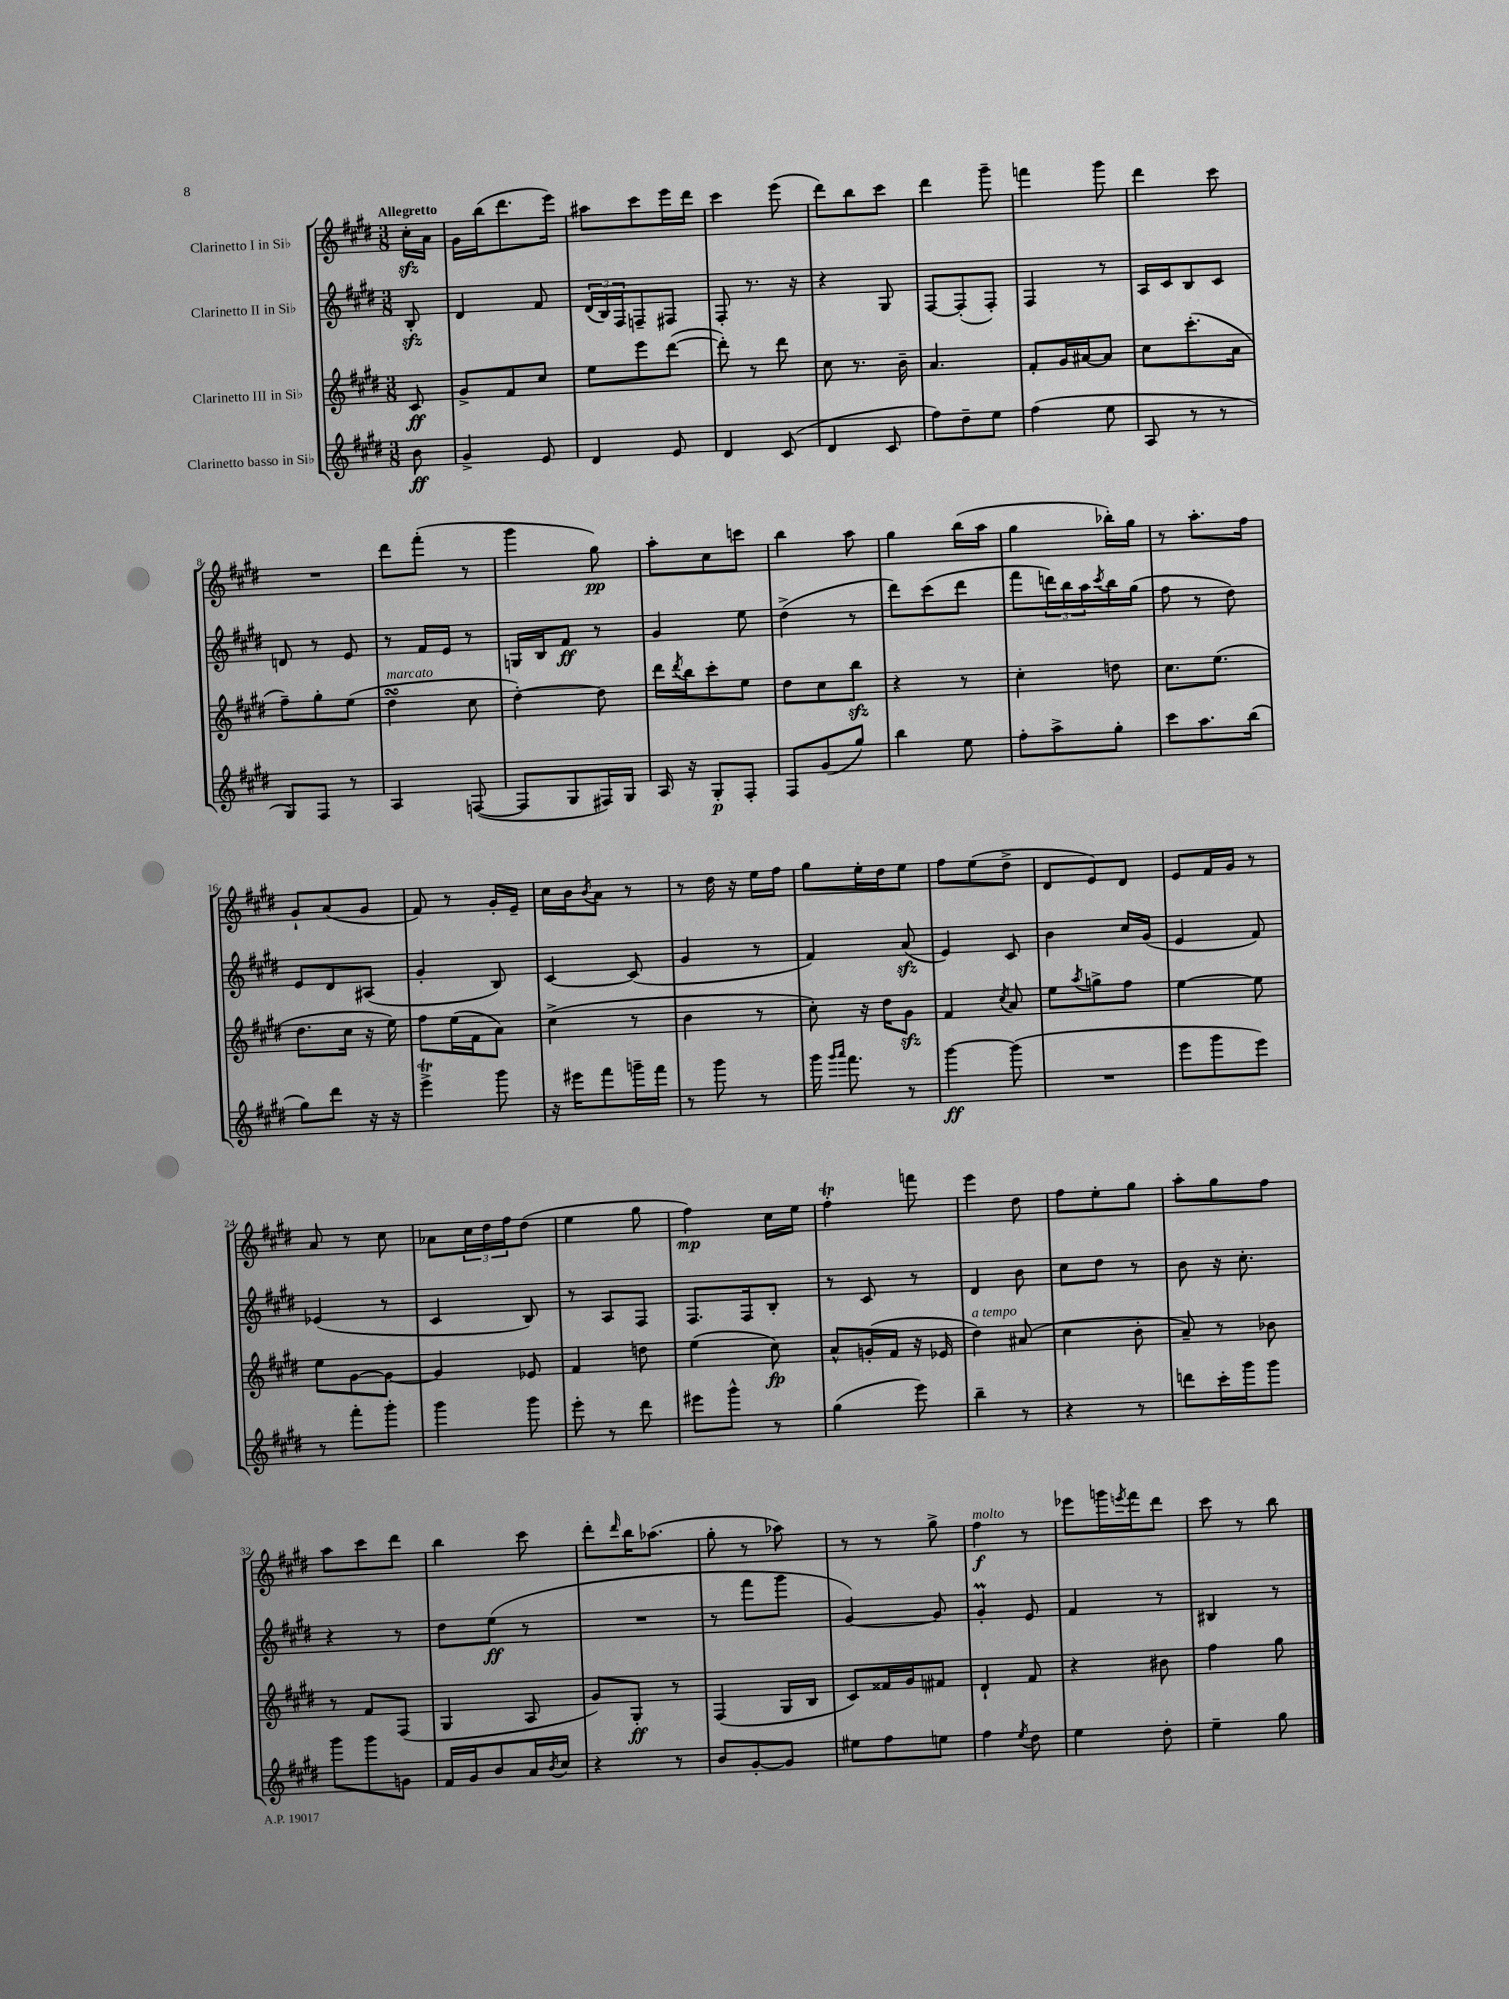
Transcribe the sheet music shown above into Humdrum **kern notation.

**kern	**kern	**kern	**kern
*staff4	*staff3	*staff2	*staff1
*clefG2	*clefG2	*clefG2	*clefG2
*k[f#c#g#d#]	*k[f#c#g#d#]	*k[f#c#g#d#]	*k[f#c#g#d#]
*M3/8	*M3/8	*M3/8	*M3/8
8b\	8c#/	8B'/	16cc#'\LL
.	.	.	16a\JJ
=	=	=	=
4g#^/	8g#^/L	4d#/	16g#\LL
.	.	.	(16bb\J
.	8f#/	.	8.ddd#\
8e/	8cc#/J	8f#/	.
.	.	.	16eee\Jk)
=	=	=	=
4d#/	8ee\L	(24d#/LL	8aa#\L
.	.	24B/)	.
.	.	24F#/J	.
.	8eee\	8F~/	8ccc#\
8e/	([8ddd#\J	8F#/J	16eee\L
.	.	.	16ddd#\JJ
=	=	=	=
4d#/	8ddd#'\])	8F#'/	4ccc#\
.	8r	8.r	.
(8c#/	8ddd#\	.	(8eee\
.	.	16r	.
=	=	=	=
4d#/	8cc#\	4r	8ddd#\L)
.	8.r	.	8bb\
8c#/	.	8G#/	8ccc#\J
.	16b~\	.	.
=	=	=	=
8ff#\L)	4.a/	[8F#/L	4ddd#\
8dd#~\	.	(8F#'/]	.
8ee\J	.	8F#'/J)	8ggg#~\
=	=	=	=
(4ff#\	8f#'/L	4F#/	4fff\
.	16g#/L	.	.
.	[16a#/J	.	.
8ee\	8a#/]J	8r	8ggg#\
=	=	=	=
8A/	8cc#\L	16A/LL	4ddd#\
.	.	16c#/J	.
8r	(8.ccc#'\	8B/	.
8r	.	8c#/J	8ccc#\
.	16a\Jk	.	.
=	=	=	=
8G#/L)	8ff#~\L)	8d/	4.r
8F#/J	8gg#'\	8r	.
8r	(8ee\J	8e/	.
=	=	=	=
4A/	4dd#\	8r	8ddd#\L
.	.	16f#/LL	(8fff#'\J
.	.	16e/JJ	.
([8F/	8cc#\	8r	8r
=	=	=	=
8F/]L	[4dd#'\)	16G/LL	4ggg#\
.	.	16B/J	.
8G#/	.	8f#/J	.
16F#/L)	8dd#\]	8r	8gg#\)
16G#/JJ	.	.	.
=	=	=	=
16A/	16ddd#\LL	4g#/	8aa'\L
.	8qddd#/	.	.
16r	16bb\J	.	.
8G#'/L	8ccc#'\	.	8cc#\
8F#'/J	8ee\J	8ee\	8ccc\J
=	=	=	=
8F#/L	8dd#\L	(4dd#^\	4bb\
(8g#/	8cc#\	.	.
8gg#/J)	8bb\J	8r	8aa\
=	=	=	=
4bb\	4r	8ddd#\L)	4gg#\
.	.	(8ccc#\	.
8ee\	8r	8ddd#\J	(16bb\LL
.	.	.	16aa\JJ
=	=	=	=
8ff#'\L	4cc#'\	8fff#\L	4gg#\
8aa^\	.	24ddd\L)	.
.	.	24bb\	.
.	.	24aa\	.
.	.	8qccc#/	.
8gg#'\J	8dd\	16bb\	16bb-'\LL)
.	.	(16gg#\JJ	16gg#\JJ
=	=	=	=
8ccc#\L	8.cc#\L	8ff#\	8r
8.aa\	.	8r	8.aa'\L
.	(8.ee\J	.	.
.	.	8dd#\)	.
(16bb\Jk	.	.	16ff#\Jk
=	=	=	=
8gg#\L)	8.dd#\L	8e/L	8g#`/L
8ddd#\J	.	8d#/	(8a/
.	16cc#\Jk	.	.
16r	16r	(8A#/J	8g#/J
16r	16ee\)	.	.
=	=	=	=
4eee^\	8ff#\L	4g#'/	8f#/)
.	(16ee\L	.	8r
.	16f#\J	.	.
8ggg#\	8a\J)	8B/)	16g#'/LL
.	.	.	16e~/JJ
=	=	=	=
16r	(4cc#^\	[4c#/	16cc#\LL
16eee#\LK	.	.	16b\J
.	.	.	8qb/
8fff#\	.	.	8a\J
16ggg~\L	8r	(8c#/]	8r
16fff#\JJ	.	.	.
=	=	=	=
8r	4b\	4g#/	8r
8ggg#\	.	.	16dd#\
.	.	.	16r
8r	8r	8r	16ee\LL
.	.	.	16ff#\JJ
=	=	=	=
16ggg#\	8cc#'\)	4f#/)	8gg#\L
16qqggg#/LL	.	.	.
16qqaaa/JJ	.	.	.
8.fff#\	.	.	.
.	16r	.	16ee'\L
.	16dd#\LK	.	16dd#\J
8r	8g#\J	(8a/	8ee\J
=	=	=	=
[4ggg#\	4f#/	4e/)	8ff#\L
.	.	.	(8ee\
.	8qcc#/	.	.
(8ggg#\]	8a/	8c#/	8dd#^\J
=	=	=	=
4.r	8ee\L	4b\	8d#/L
.	8qaa/	.	.
.	8gg^\	.	8e/)
.	8ff#\J	16cc#/LL	8d#/J
.	.	(16g#/JJ	.
=	=	=	=
8eee\L	[4ee\	4e/	8e/L
8ggg#\	.	.	16f#/L
.	.	.	16g#/JJ
8eee\J)	8ee\]	8f#/)	8r
=	=	=	=
8r	8ee\L	(4e-/	8a/
8fff#'\L	[8g#\	.	8r
8ggg#'\J	8g#\_J	8r	8cc#\
=	=	=	=
4ggg#\	4g#/]	4c#/	8a-\L
.	.	.	24cc#\L
.	.	.	24dd#\
.	.	.	24ff#\J
8ggg#\	8e-/	8B/)	(8dd#\J
=	=	=	=
8eee'\	4f#/	8r	4ee\
8r	.	8A/L	.
8ddd#\	8dd\	8F#/J	8gg#\
=	=	=	=
8eee#\L	(4ee\	8.F#/L	4ff#\)
8ggg#^^\J	.	.	.
.	.	16F#/k	.
8r	8cc#\)	8B'/J	16cc#\LL
.	.	.	16ee\JJ
=	=	=	=
(4gg#\	8a^^/L	8r	4ff#'\
.	(16g'/L	8c#/	.
.	16f#/JJ	.	.
8eee\)	16r	8r	8fff\
.	16e-/	.	.
=	=	=	=
4bb~\	4dd#\)	4d#/	4eee\
8r	(8a#/	8b\	8dd#\
=	=	=	=
4r	4cc#\	8cc#\L	8ff#\L
.	.	8dd#\J	8ee'\
8r	8b'\	8r	8gg#\J
=	=	=	=
8ddd\L	8a~/)	8b\	8aa'\L
16ccc#'\L	8r	16r	8gg#\
16ggg#\J	.	8.cc#'\	.
8ggg#\J	8b-\	.	8ff#\J
=	=	=	=
8ggg#\L	8r	4r	8aa\L
8ggg#\	8f#/L	.	8ccc#\
8g\J	(8F#/J	8r	8ddd#\J
=	=	=	=
16f#/LL	4G#/	8dd#\L	4bb\
16g#/J	.	.	.
8b/	.	(8ee\J	.
16a/L	8A/	8r	8ccc#\
8qb/	.	.	.
16cc#/JJ	.	.	.
=	=	=	=
4r	8g#/L)	4.r	8ddd#'\L
.	.	.	16qqddd#/
.	8G#'/J	.	16bb\K
.	.	.	(8.aa-\J
8r	8r	.	.
=	=	=	=
8b/L	(4F#/	8r	8gg#'\
[8g#'/	.	8fff#\L	8r
8g#/]J	16G#/LL	8ggg#\J	8aa-\)
.	16B/JJ	.	.
=	=	=	=
8ee#\L	8c#/L)	[4g#/)	8r
8ff#\	16f##/L	.	8r
.	16g#/J	.	.
8ee\J	8f#/J	8g#/]	8gg#^\
=	=	=	=
4ff#\	4d#`/	4g#'/	4ff#\
8qee/	.	.	.
8dd#\	8f#/	8e/	8r
=	=	=	=
4ee\	4r	4f#/	8eee-\L
.	.	.	16ggg\L
.	.	.	8qeee/
.	.	.	16fff#\J
8dd#'\	8b#\	8r	8ddd#\J
=	=	=	=
4ee~\	4ff#\	4B#/	8ccc#\
.	.	.	8r
8gg#\	8gg#\	8r	8bb\
==	==	==	==
*-	*-	*-	*-
